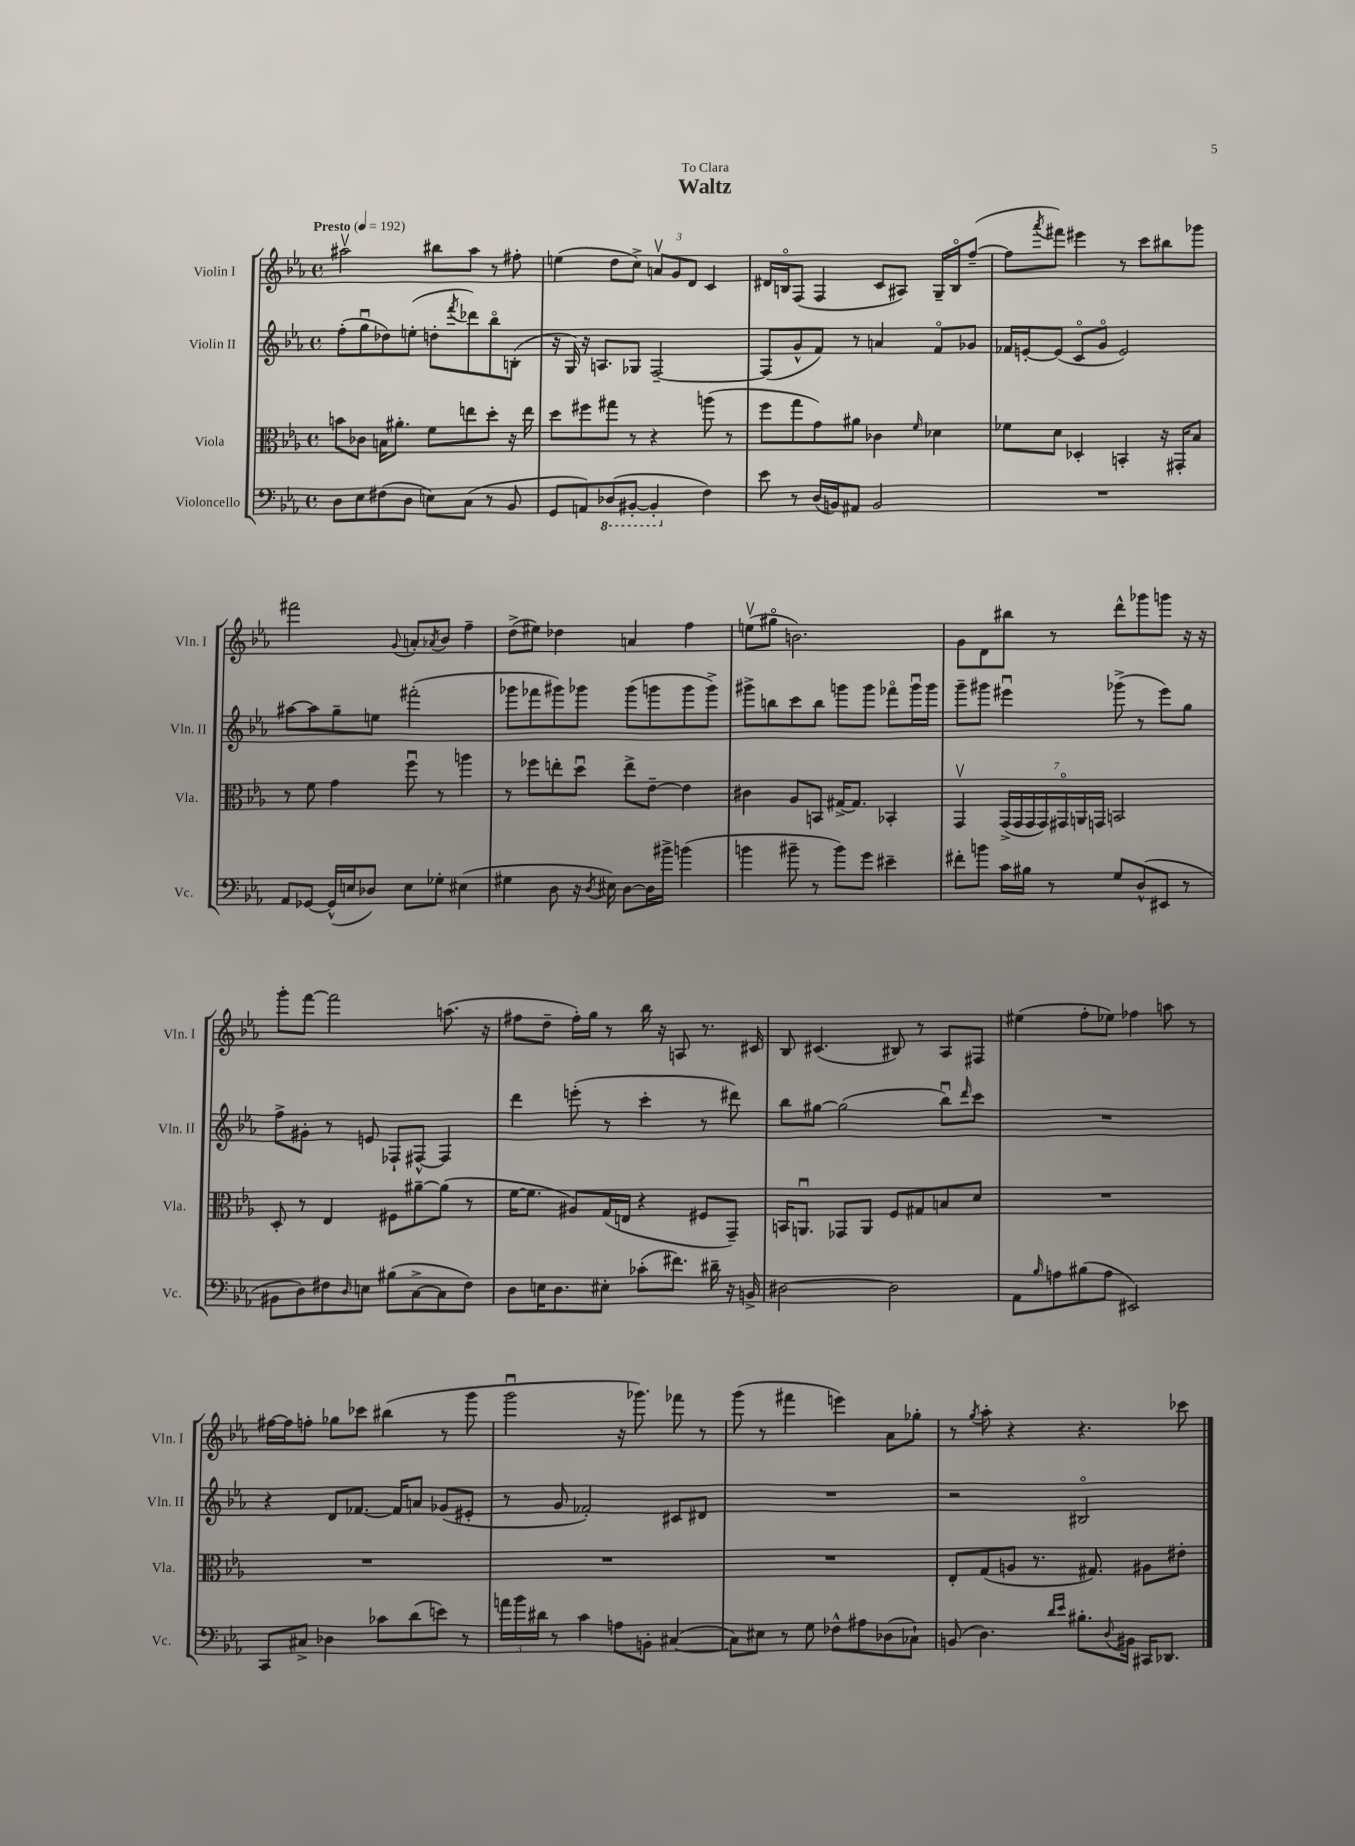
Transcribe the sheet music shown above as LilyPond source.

\header { title = "Waltz" dedication = "To Clara" }
<<
\new StaffGroup <<
\new Staff = "s0" \with { instrumentName = "Violin I" shortInstrumentName = "Vln. I" } {
    \clef treble \key ees \major \defaultTimeSignature \time 4/4 \tempo "Presto" 4 = 192
    ais''2\upbow bis''8 ais''8 r8 fis''8-. |
    e''4( d''8 c''8->) \tuplet 3/2 { a'8\upbow g'8 d'8 } c'4 |
    dis'16 b16\flageolet f8( f4 c'8 ais8) g16-- b16\flageolet f''8~--( |
    f''8 \acciaccatura { aes'''8 } fis'''8) eis'''4 r8 c'''8 bis''8 ges'''8 |
    fis'''2 \appoggiatura { g'8 } a'8-. \acciaccatura { aes'8 } bes'8 f''4-- |
    d''8->( eis''8) des''4 a'4 f''4 |
    e''8\upbow( gis''8\flageolet b'2.) |
    g'8 d'8 bis''8 r8 d'''8-^ ges'''8 g'''8 r16 r16 |
    g'''8-. f'''8~ f'''2 a''8.( r16 |
    fis''8 d''8-- fis''16-.) g''16 r8 bes''16 r16 a8 r8. cis'16 |
    bes8 cis'4.( bis8) r8 aes8 fis8 |
    eis''4( f''8-. ees''8) fes''4 a''8 r8 |
    fis''16~ fis''16 f''8-. ges''8 ces'''8 bis''4( r8 g'''8 |
    g'''2\downbow r16 ges'''8.) fes'''8 r8 |
    g'''8( r8 fis'''4 e'''4) aes'8 ges''8-. |
    r8 \acciaccatura { g''8 } aes''8-. r4 r4. ces'''8 \bar "|." |
}
\new Staff = "s1" \with { instrumentName = "Violin II" shortInstrumentName = "Vln. II" } {
    \clef treble \key ees \major \defaultTimeSignature \time 4/4
    f''8-.( g''8\downbow des''8) e''8-.( d''8-. \acciaccatura { f'''8 } des'''8) bes''8\flageolet b8-.( |
    r16 g16) r16 a8. ges8 f2~-- |
    f8( g'8-^ f'8) r8 a'4 f'8\flageolet ges'8 |
    fes'16 e'16~-. e'8( c'8\flageolet g'8\flageolet e'2) |
    ais''8~ ais''8 g''8-- e''8 fis'''2-.( |
    ges'''8 fes'''8 gis'''8) ges'''8 ges'''8( g'''8 g'''8 g'''8->) |
    gis'''8-> b''8 c'''8 b''8 g'''8 g'''8 fes'''8\flageolet g'''16\downbow g'''16 |
    g'''8-- gis'''8 eis'''4\downbow ges'''8->( r8 eis'''8) g''8 |
    f''8-> gis'8-. r8 e'8 fes8-! fis8~-^ fis4 |
    d'''4 e'''8-.( r8 c'''4-. r8 dis'''8) |
    bes''8 gis''8~ gis''2( bes''8\downbow) \grace { d'''16 } c'''8 |
    R1 |
    r4 d'8 fes'8.~ fes'16 a'8 ges'8( eis'8-. |
    r8 g'8 fes'2-.) cis'8 dis'8 |
    R1 |
    r2 bis2\flageolet \bar "|." |
}
\new Staff = "s2" \with { instrumentName = "Viola" shortInstrumentName = "Vla." } {
    \clef alto \key ees \major \defaultTimeSignature \time 4/4
    b'8 ces'8 b16 ais'8.-. f'8 e''8 d''8-. r16 e''16 |
    d''8 fis''8 gis''8 r8 r4 a''8( r8 |
    f''8 g''8 g'8) ais'8 ces'4 \grace { f'16 } des'4 |
    fes'8 d'8 des4-. b,4-. r16 gis,16-. bes8 |
    r8 f'8 g'4 f''8\downbow r8 a''4 |
    r8 fes''8 e''8-. d''8\downbow e''8-> ees'8~-- ees'4 |
    cis'4 aes8 b,8 gis16~-> gis8. bes,4-. |
    g,4\upbow \tuplet 7/4 { g,16->( g,16 g,16 g,16) gis,16\flageolet a,16 g,16 } b,2 |
    d8-. r8 ees4 fis8 ais'8~-- ais'8( r8 |
    f'16~ f'8. ais8) g16( e16 r4 fis8 g,8--) |
    b,16 a,8.\downbow ges,8 a,8 f8 gis8 b8 d'8 |
    R1 |
    R1 |
    R1 |
    R1 |
    ees8-. g8( a8 r8. gis8.) ais8 eis'8-. \bar "|." |
}
\new Staff = "s3" \with { instrumentName = "Violoncello" shortInstrumentName = "Vc." } {
    \clef bass \key ees \major \defaultTimeSignature \time 4/4
    d8 ees8 fis8( d8 e8) c8( r8 bes,8 |
    g,8 a,8) \ottava #-1 des,8( bis,,8~-. bis,,4-. \ottava #0 f4) |
    ees'8 r8 d16( b,16) ais,8 b,2 |
    R1 |
    aes,8 ges,8~ ges,16-^( e16 des8) e8 ges8-. eis4( |
    gis4 d8 r16 \acciaccatura { d8 } eis16) d8~ d16 bis'16-> b'4( |
    b'4 bis'8-- r8 bis'8) g'8 eis'4-- |
    fis'8-. b'8 c'16 bis16 r8 g8 d8-^( eis,8 r8 |
    bis,8 d8) fis8 \grace { d16 } e8 bis8( c8~-> c8 fis8) |
    d8 e16 d8. eis8-. ces'8-.( fis'8.) dis'16-- r16 b,16-> |
    dis2~ dis2 |
    aes,8 \grace { bes16 } a8 bis8( a8 eis,2) |
    c,8 cis8-> des4 ces'8 d'8( e'8) r8 |
    \tuplet 3/2 { a'16 bes'16 dis'16 } r8 c'4 a8 b,8-. cis4~( |
    cis8) eis8 r8 g8 fes8-^ ais8 des8( ces8-!) |
    b,8( d4.) \grace { d'16 ees'16 } bis8.-. \appoggiatura { d8 } bis,16 cis,16 des,8. \bar "|." |
}
>>
>>
\layout { \context { \Score \remove "Bar_number_engraver" } }
